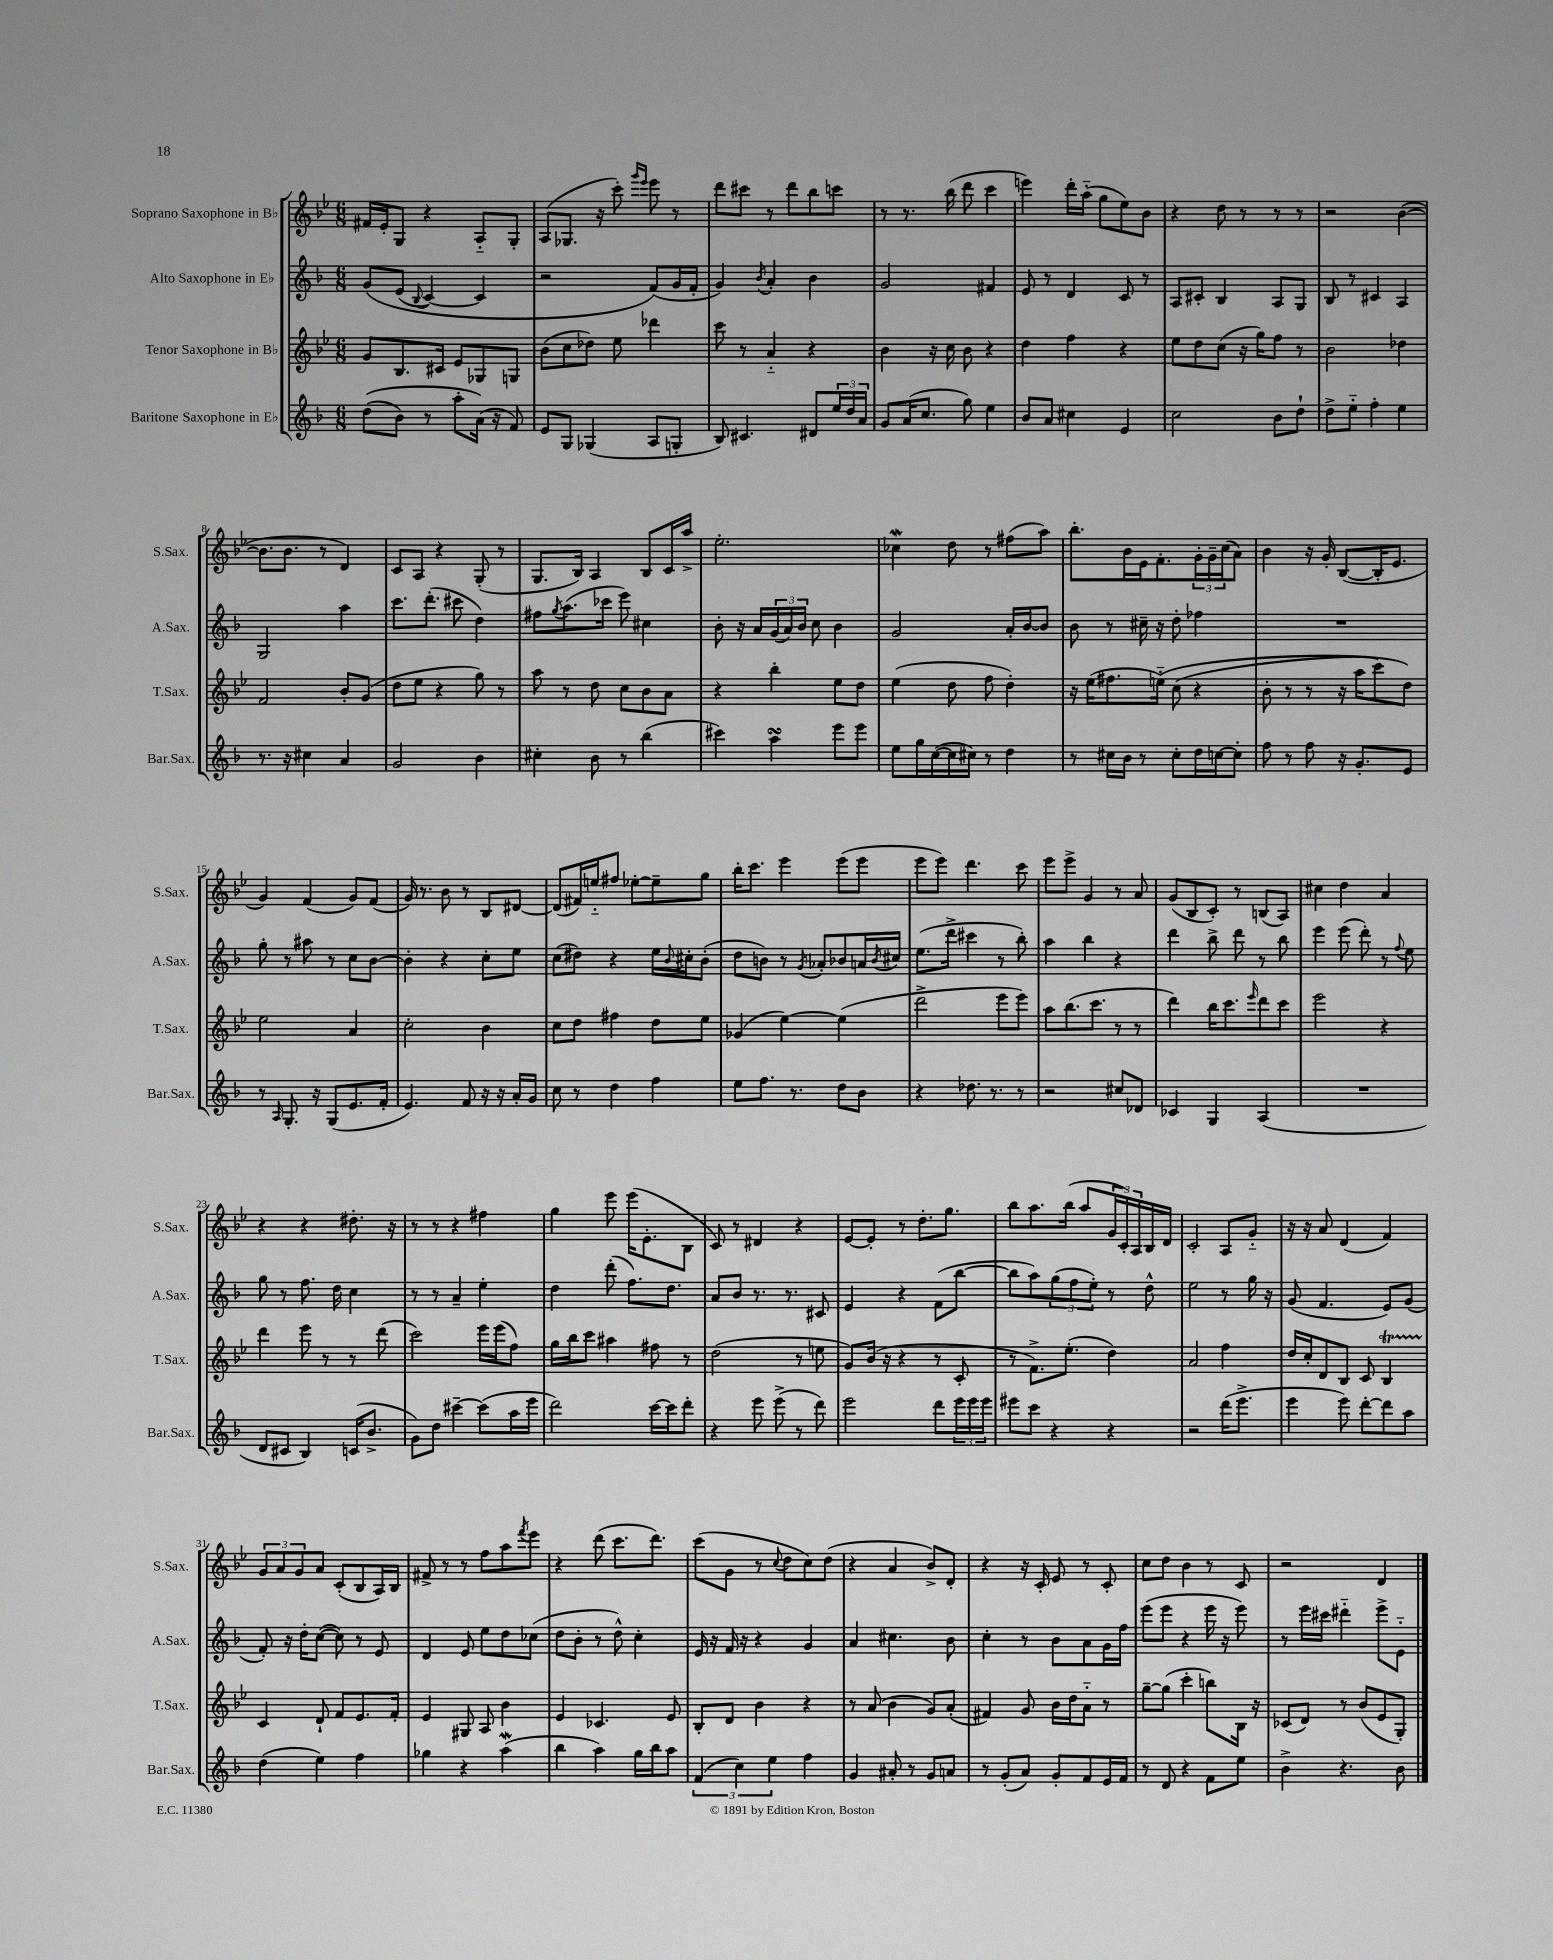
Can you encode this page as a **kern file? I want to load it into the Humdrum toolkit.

**kern	**kern	**kern	**kern
*staff4	*staff3	*staff2	*staff1
*clefG2	*clefG2	*clefG2	*clefG2
*k[b-]	*k[b-e-]	*k[b-]	*k[b-e-]
*M6/8	*M6/8	*M6/8	*M6/8
&((8dd\L	8g/L	&(8g/L	16f#/LL
.	.	.	16e-'/J
8b-\J)	8.B-/	(8e/J	8G/J
.	.	8qqB-/	.
8r	.	[4c/)	4r
.	16c#/Jk	.	.
8aa'\L	8e-/L	.	.
(16a\Jk&)	8G-/	4c/]	8A'~/L
16r	.	.	.
8f/)	8G/J	.	8G'/J
=	=	=	=
8e/L	(8b-\L	2r	(8A/L
8G/J	8cc\	.	8.G-/J
(4G-/	8dd-\J)	.	.
.	.	.	16r
.	8ee-\	.	8ccc'\)
.	.	.	16qqggg/LL
.	.	.	16qqeee-/JJ
8A/L	4ddd-\	(8f/L&)	8eee-\
8G'/J	.	16g/L	8r
.	.	16f'/JJ	.
=	=	=	=
8B-/)	8ccc\	4g/)	8ddd\L
4.c#/	8r	.	8ccc#\J
.	.	8qb-/	.
.	4a'~/	4a'/	8r
.	.	.	8ddd\L
8d#/L	4r	4b-\	8bb-\
24ee/L	.	.	8ccc\J
24dd/	.	.	.
24a/JJ	.	.	.
=	=	=	=
8g/L	4b-\	2g/	8r
(16a/K	.	.	8.r
8.cc/J	.	.	.
.	16r	.	.
.	16cc\	.	(16bb-\
8gg\)	8b-\	.	8ddd\
4ee\	4r	4f#/	4ccc\
=	=	=	=
8b-/L	4dd\	8e/	4eee\)
8a/J	.	8r	.
4cc#\	4ff\	4d/	16ddd'\LL
.	.	.	(16aa'~\JJ
.	.	.	8gg\L
4e/	4r	8c/	8ee-\)
.	.	8r	8b-\J
=	=	=	=
2cc\	8ee-\L	8A/L	4r
.	8dd\	8c#'/J	.
.	(8cc\J	4B-/	8dd\
.	16r	.	8r
.	16gg\LK)	.	.
8b-\L	8ff\J	8A/L	8r
8dd`\J	8r	8G/J	8r
=	=	=	=
8dd^\L	2b-\	8B-/	2r
8ee'~\J	.	8r	.
4ff'\	.	4c#/	.
4ee\	4dd-\	4A/	([4b-\
=	=	=	=
8.r	2f/	2G/	8.b-\]L
16r	.	.	8.b-\J
4cc#\	.	.	.
.	.	.	8r
4a/	8b-'/L	4aa\	4d/)
.	(8g/J	.	.
=	=	=	=
2g/	8dd\L	8.ccc\L	8c/L
.	8ee-\J	.	8A/J
.	.	(8.ddd'\J	.
.	4r	.	4r
.	.	8ccc#\	.
4b-\	8gg\)	4dd\)	(8G'/
.	8r	.	8r
=	=	=	=
4cc#'\	8aa\	8ff#\L	8.G/L
.	.	8qgg/	.
.	8r	(8.aa\	.
.	.	.	16B-/Jk)
8b-\	8dd\	.	4A/
.	.	16ccc-\Jk	.
8r	8cc\L	8eee\)	.
(4bb-\	8b-\	4cc#\	8B-/L
.	8a\J	.	16c/L
.	.	.	16aa^/JJ
=	=	=	=
4ccc#\)	4r	8b-'\	2.ee-'\
.	.	16r	.
.	.	16a/LL	.
4aa\	4bb-'\	(24g/	.
.	.	24a/)	.
.	.	24b-/JJ	.
.	.	8cc\	.
8eee\L	8ee-\L	4b-\	.
8eee\J	8dd\J	.	.
=	=	=	=
8ee\L	(4ee-\	2g/	4cc-\
16gg\L	.	.	.
([16cc\	.	.	.
16cc\]	8dd\	.	8dd\
16cc#\JJ)	.	.	.
8r	8ff\	.	8r
4dd\	4dd'\)	16a'/LL	(8ff#\L
.	.	[16b-/J	.
.	.	8b-/]J	8aa\J)
=	=	=	=
8r	16r	8b-\	8.bb-'\L
.	(16ee-\LK	.	.
16cc#\LL	8.ff#\	8r	.
16b-\JJ	.	.	16b-\L
8r	.	16cc#~\	16e-\J
.	&(16ee'~\Jk)	16r	8.f'\
8cc#'\L	(8cc\	8dd'\	.
16dd\L	4r	4ff-\	24g'\L
.	.	.	24g~\
[16cc\J	.	.	.
.	.	.	(24cc\J
8cc'\]J	.	.	8a\J)
=	=	=	=
8ff\	8b-'\	2.r	4b-\
8r	8r	.	.
8ff\	8r	.	16r
.	.	.	16g'/
16r	16r	.	([8B-/L
8.g'/L	16aa\LK	.	.
.	8ccc\)	.	16B-'/]K
.	.	.	8.e-/J
8e/J	8dd\J&)	.	.
=	=	=	=
8r	2ee-\	8gg'\	4g/)
16qqA/	.	.	.
8.G'/	.	8r	.
.	.	8aa#\	(4f/
16r	.	.	.
(8G/L	.	8r	.
8.e/	4a/	8cc\L	8g/L)
.	.	[8b-\J	(8f/J
16f'/Jk	.	.	.
=	=	=	=
4.e/)	2cc'\	4b-'\]	16g/)
.	.	.	8.r
.	.	4r	8b-\
8f/	.	.	8r
16r	4b-\	8cc'\L	8B-/L
16r	.	.	.
16a'/LL	.	8ee\J	[8d#/J
16g/JJ	.	.	.
=	=	=	=
8cc\	8cc\L	(8cc\L	(8d#/]L
8r	8dd\J	8dd#\J)	16f#/L)
.	.	.	16ee'~/J
4dd\	4ff#\	4r	8ff#/J
.	.	.	[8ee-'\L
4ff\	8dd\L	16ee\LL	8ee-~\]
.	.	8qqb-/	.
.	.	16cc#'\J	.
.	8ee-\J	(8b-'\J	8gg\J
=	=	=	=
8ee\L	(4g-/	8dd\L	16bb-'\LK
.	.	.	8.ccc\J
8.ff\J	.	8b\J)	.
.	[4ee-\)	8r	4eee-\
8.r	.	.	.
.	.	8qg/	.
.	.	8a-'/L	.
8dd\L	(4ee-\]	8b-/	(8eee-\L
8b-\J	.	16a/L	8eee-\J
.	.	8qb-/	.
.	.	16cc#/JJ	.
=	=	=	=
4r	2ddd^\	(8.ee\L	8eee-\L
.	.	.	8eee-\J)
.	.	16ddd^\Jk	.
8.dd-\	.	4ccc#\	4.ddd\
8.r	.	.	.
.	8eee-\L	8r	.
8r	8eee-\J)	8bb-'\)	8ccc\
=	=	=	=
2r	8aa\L	4aa\	8eee-\L
.	(8.bb-\	.	8eee-^\J
.	.	4bb-\	4g/
.	8.ccc\J	.	.
8cc#/L	8r	4r	8r
8d-/J	8r	.	8a/
=	=	=	=
4c-/	4ddd\)	4ddd\	(8g/L
.	.	.	8B-/
4G/	16bb-\LK	8bb-^\	8c'/J)
.	8.ccc\	.	.
.	.	8ddd\	8r
.	16qqeee-/	.	.
(4A/	8ddd\	8r	(8B/L
.	8ccc\J	8bb-\	8A/J)
=	=	=	=
2.r	2eee-\	4eee\	4cc#\
.	.	(8eee\	4dd\
.	.	8ddd'\)	.
.	4r	8r	4a/
.	.	8qqff/	.
.	.	8ee\	.
=	=	=	=
8d/L	4ddd\	8gg\	4r
8c#/J	.	8r	.
4B-/)	8eee-\	8.ff\	4r
.	8r	.	.
.	.	16dd\	.
(16c/LK	8r	4cc\	8.dd#'\
8.b-^/J	.	.	.
.	(8ddd\	.	.
.	.	.	16r
=	=	=	=
8g\L)	2ccc\)	8r	8r
8dd\J	.	8r	8r
[4ccc#~\	.	4a~/	4r
(8ccc#\]L	16eee-\LL	4ee'\	4ff#\
.	(16eee-\J	.	.
16aa\L	8ff\J)	.	.
16eee\JJ	.	.	.
=	=	=	=
2ddd\)	16gg\LL	4dd\	4gg\
.	16bb-\J	.	.
.	8ccc\J	.	.
.	4aa#\	(8ddd'\	8eee-\
.	.	8.ff\L)	(16eee-\LK
.	.	.	8.e-'\
[16ccc\LL	8ff#\	.	.
16ccc\]J	.	8.dd\J	.
8ddd'\J	8r	.	8B-\J
=	=	=	=
4r	(2dd\	8a/L	8c/)
.	.	8b-/J	8r
8eee\	.	8.r	4d#/
(8eee^\	.	.	.
.	.	8.r	.
8r	8r	.	4r
8ddd\)	8ee\	8c#/	.
=	=	=	=
2eee\	8g/L)	4e/	[8e-/L
.	(16b-/Jk	.	8e-'/]J
.	16r	.	.
.	4r	4r	8r
.	.	.	8.dd'\L
8ddd\L	8r	(8f\L	.
.	.	.	8.gg\J
24eee\L	8c'/	[8bb-\J	.
24eee\	.	.	.
24eee\JJ	.	.	.
=	=	=	=
8eee#\L	8r	8bb-\]L	8bb-\L
8ccc\J	8.f^\L)	8aa\)	8.aa\
4r	.	(12gg\	.
.	(8.ee-'\J	.	(16bb-\Jk
.	.	12ff\	.
.	.	.	8aa/L
.	.	12ee'\J)	.
4r	4dd\)	8r	24g/L
.	.	.	24c'/)
.	.	.	24A/
.	.	8dd^^\	16B-/
.	.	.	16d/JJ
=	=	=	=
2r	2a/	2ee\	2c'/
(16ddd\LK	4ff\	8r	8A/L
8.eee^\J	.	.	.
.	.	16gg\	8g'~/J
.	.	16r	.
=	=	=	=
4eee\	16dd/LL	(8g/	16r
.	16cc'/J	.	16r
.	8d/	4.f/	8a/
8eee\)	8B-/J	.	(4d/
[8ddd'\L	8c/	.	.
8ddd\]	4B-/	8e/L)	4f/)
8aa\J	.	(8g/J	.
=	=	=	=
(4dd\	4c/	8f'/)	12g/L
.	.	.	12a/
.	.	16r	.
.	.	.	12g/
.	.	16dd'\LK	.
4ee\)	8d`/	([8cc\J	8a/J
.	8f/L	8cc\])	(8c'/L
4ff\	8.e-/	8r	8B-/
.	.	8e/	16A/L)
.	16f'/Jk	.	16B-/JJ
=	=	=	=
4gg-\	4e-/	4d/	8f#^/
.	.	.	8r
4r	8G#/	8e/	8r
.	8A/	8ee\L	8ff\L
(4aa\	4b-\	8dd\	8aa\
.	.	.	8qfff/
.	.	(8cc-\J	8eee-\J
=	=	=	=
4bb-\	4e-/	8dd\L	4r
.	.	8b-'\J	.
4aa\)	4.c-/	8r	(8ddd\
.	.	8dd^^\)	8.ccc\L
16gg\LL	.	4cc'\	.
16bb-\J	.	.	8.ddd\J)
8aa\J	8e-/	.	.
=	=	=	=
(6f/	8B-'/L	16e/	(8ccc\L
.	.	16r	.
.	8d/J	16f/	8g\J
6cc\)	.	.	.
.	.	16r	.
.	4b-\	4r	8r
6ee\	.	.	.
.	.	.	8qqcc/
.	.	.	8dd\L
4ff\	4r	4g/	8cc\)
.	.	.	(8dd\J
=	=	=	=
4g/	8r	4a/	4r
.	(8a/	.	.
8a#'/	4b-\	4.cc#\	4a/
8r	.	.	.
8g/L	8g/L)	.	8b-^/L)
8a/J	(8a'/J	8b-\	8d'/J
=	=	=	=
8r	4f#/)	4cc'\	4r
(8g'/L	.	.	.
8a/J)	8g/	8r	16r
.	.	.	16c'/
8g'/L	16b-\LL	8b-\L	8e-/
.	16dd\J	.	.
8f/	8a'~\J	8a\	8r
16e/L	8r	16g\L	8c'/
16f/JJ	.	16ff\JJ	.
=	=	=	=
8r	[8gg~\L	(8eee\L	8cc\L
8d/	(8gg\]J	8eee\J	8dd\J
4r	4ccc'\	4r	4b-\
8f\L	8bb\L)	16eee\	8r
.	.	16r	.
8ee\J	16B-\Jk	8eee\)	8c/
.	16r	.	.
=	=	=	=
4b-^\	(8c-/L	8r	2r
.	8d/J)	16eee\LL	.
.	.	16ccc#\JJ	.
4.r	8r	4ddd#'~\	.
.	(8b-/L	.	.
.	8e-/	8eee^\L	4d/
8b-\	8G'/J)	8e'~\J	.
==	==	==	==
*-	*-	*-	*-
